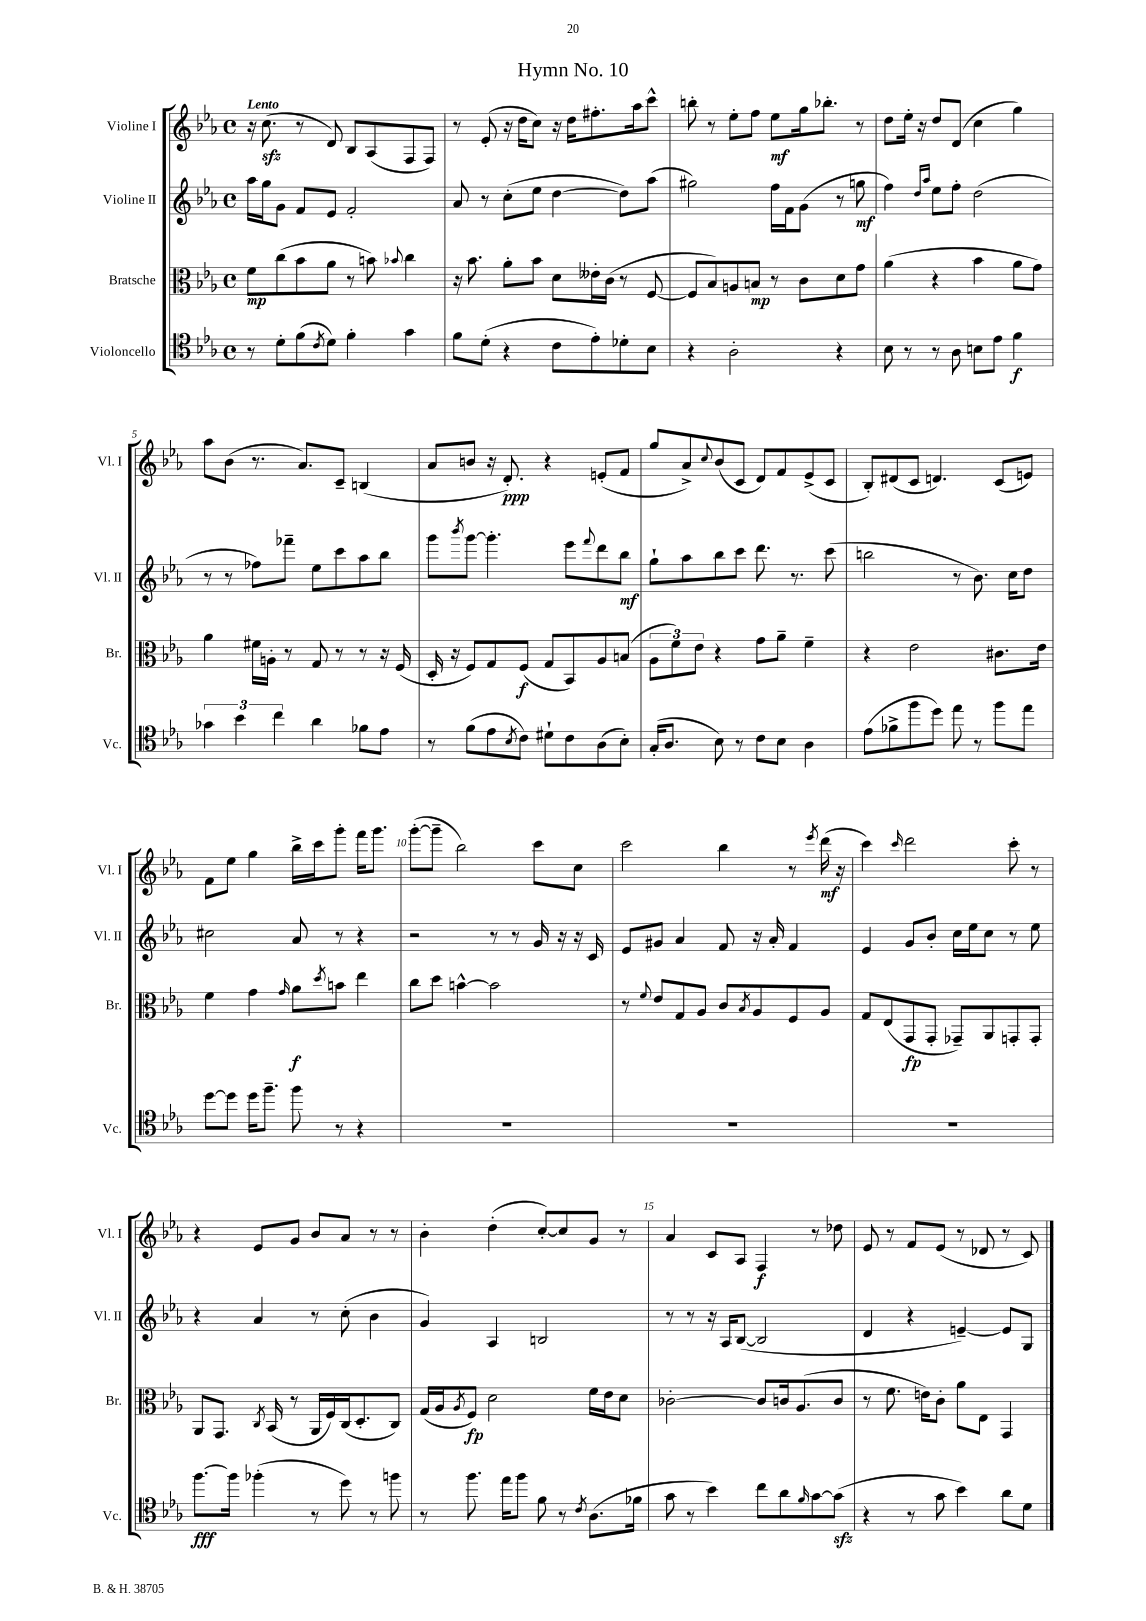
\header { title = "Hymn No. 10" }
<<
\new StaffGroup <<
\new Staff = "s0" \with { instrumentName = "Violine I" shortInstrumentName = "Vl. I" } {
    \clef treble \key ees \major \defaultTimeSignature \time 4/4 \tempo "Lento"
    r16 c''8.\sfz( r8 d'8) bes8 aes8( f8 f8) |
    r8 ees'8-.( r16 d''16 c''8) r16 d''16 fis''8.-. aes''16 c'''8-^ |
    b''8-. r8 ees''8-. f''8 ees''8\mf g''16 bes''8.-. r8 |
    d''8 ees''16-. r16 d''8 d'8( c''4 g''4) |
    aes''8 bes'8( r8. aes'8.) c'8-- b4( |
    aes'8 b'8 r16 d'8.-.\ppp) r4 e'8-.( f'8 |
    g''8 aes'8->) \appoggiatura { c''8 } bes'8( c'8 d'8) f'8 ees'8->( c'8 |
    bes8-.) dis'8( c'8 d'4.) c'8( e'8) |
    f'8 ees''8 g''4 bes''16-> c'''16 g'''8-. f'''16 g'''8. |
    g'''8~-.( g'''8-- bes''2) c'''8 c''8 |
    c'''2 bes''4 r8 \acciaccatura { ees'''8 } d'''16\mf( r16 |
    c'''4) \grace { c'''16 } d'''2 c'''8-. r8 |
    r4 ees'8 g'8 bes'8 aes'8 r8 r8 |
    bes'4-. d''4-.( c''8~-.) c''8 g'8 r8 |
    aes'4 c'8 aes8 f4\f r8 des''8 |
    ees'8 r8 f'8 ees'8( r8 des'8 r8 c'8) \bar "|." |
}
\new Staff = "s1" \with { instrumentName = "Violine II" shortInstrumentName = "Vl. II" } {
    \clef treble \key ees \major \defaultTimeSignature \time 4/4
    aes''16 g''16 g'8 f'8 ees'8 f'2-. |
    aes'8 r8 c''8-.( ees''8 d''4~ d''8) aes''8( |
    gis''2) f''16 f'16 g'8( r8 g''8\mf |
    f''4) \grace { d''16 aes''16 } ees''8 f''8-. d''2( |
    r8 r8 fes''8) fes'''8-- ees''8 c'''8 aes''8 bes''8 |
    g'''8 \acciaccatura { bes'''8 } g'''8~ g'''4.-. ees'''8 \appoggiatura { f'''8 } d'''8 bes''8\mf |
    g''8-! aes''8 bes''8 c'''8 d'''8. r8. c'''8( |
    b''2 r8 bes'8.) c''16 d''8 |
    cis''2 aes'8 r8 r4 |
    r2 r8 r8 g'16 r16 r16 c'16 |
    ees'8 gis'8 aes'4 f'8 r16 aes'16-. f'4 |
    ees'4 g'8 bes'8-. c''16 ees''16 c''8 r8 ees''8 |
    r4 aes'4 r8 c''8-.( bes'4 |
    g'4) aes4 b2 |
    r8 r8 r16 aes16 bes8~( bes2 |
    d'4 r4 e'4~--) e'8 g8 \bar "|." |
}
\new Staff = "s2" \with { instrumentName = "Bratsche" shortInstrumentName = "Br." } {
    \clef alto \key ees \major \defaultTimeSignature \time 4/4
    f'8\mp c''8( bes'8 aes'8 r8 b'8) \appoggiatura { bes'8 } c''4 |
    r16 bes'8. aes'8-. bes'8 d'8 eeses'16-. c'16( r8 f8~ |
    f8 bes8) a8 b8\mp r8 c'8 d'8 g'8 |
    aes'4( r4 bes'4 aes'8 g'8) |
    aes'4 fis'16 a16-. r8 g8 r8 r8 r16 f16( |
    d16-. r16 f8) g8 f8\f( g8 bes,8) aes8 b8( |
    \tuplet 3/2 { aes8 f'8) ees'8 } r4 g'8 aes'8-- f'4-- |
    r4 ees'2 cis'8. ees'16 |
    f'4 g'4 \grace { g'16 } aes'8\f \acciaccatura { d''8 } b'8 ees''4 |
    c''8 d''8 b'4~-^ b'2 |
    r8 \appoggiatura { f'8 } ees'8 g8 aes8 c'8 \acciaccatura { bes8 } aes8 f8 aes8 |
    g8 ees8( g,8\fp g,8-. ges,8--) aes,8 g,8-. g,8-. |
    aes,8 g,8. \acciaccatura { c8 } bes,16( r8 aes,16 f16) c16( d8.-. c8) |
    g16( aes16 \acciaccatura { aes8 } f8\fp) d'2 f'16 ees'16 d'8 |
    ces'2~-. ces'8 c'16 aes8.( c'8 |
    r8 f'8. e'16) c'8-. aes'8 ees8 g,4 \bar "|." |
}
\new Staff = "s3" \with { instrumentName = "Violoncello" shortInstrumentName = "Vc." } {
    \clef tenor \key ees \major \defaultTimeSignature \time 4/4
    r8 d'8-. f'8( \acciaccatura { c'8 } d'8) f'4-. g'4 |
    f'8 d'8-.( r4 c'8 ees'8-.) des'8-. bes8 |
    r4 aes2-. r4 |
    bes8 r8 r8 aes8 b8 ees'8 f'4\f |
    \tuplet 3/2 { ges'4 bes'4 c''4 } aes'4 fes'8 ees'8 |
    r8 f'8( ees'8 \acciaccatura { bes8 } c'8) dis'8-! c'8 aes8( bes8-.) |
    g16-.( aes8. bes8) r8 c'8 bes8 aes4 |
    ees'8( fes'8-> f''8 d''8) ees''8 r8 f''8 ees''8 |
    d''8~ d''8 d''16 f''8.-- f''8 r8 r4 |
    R1 |
    R1 |
    R1 |
    f''8.~\fff f''16 fes''4-.( r8 d''8) r8 f''8 |
    r8 f''8. ees''16 f''8 f'8 r8 \acciaccatura { c'8 } aes8.( fes'16 |
    g'8 r8 bes'4) c''8 aes'8 \grace { f'16 } g'8~ g'8\sfz( |
    r4 r8 g'8 bes'4) aes'8 d'8 \bar "|." |
}
>>
>>
\layout { \context { \Score \override BarNumber.break-visibility = ##(#f #t #t) barNumberVisibility = #(every-nth-bar-number-visible 5) } }
